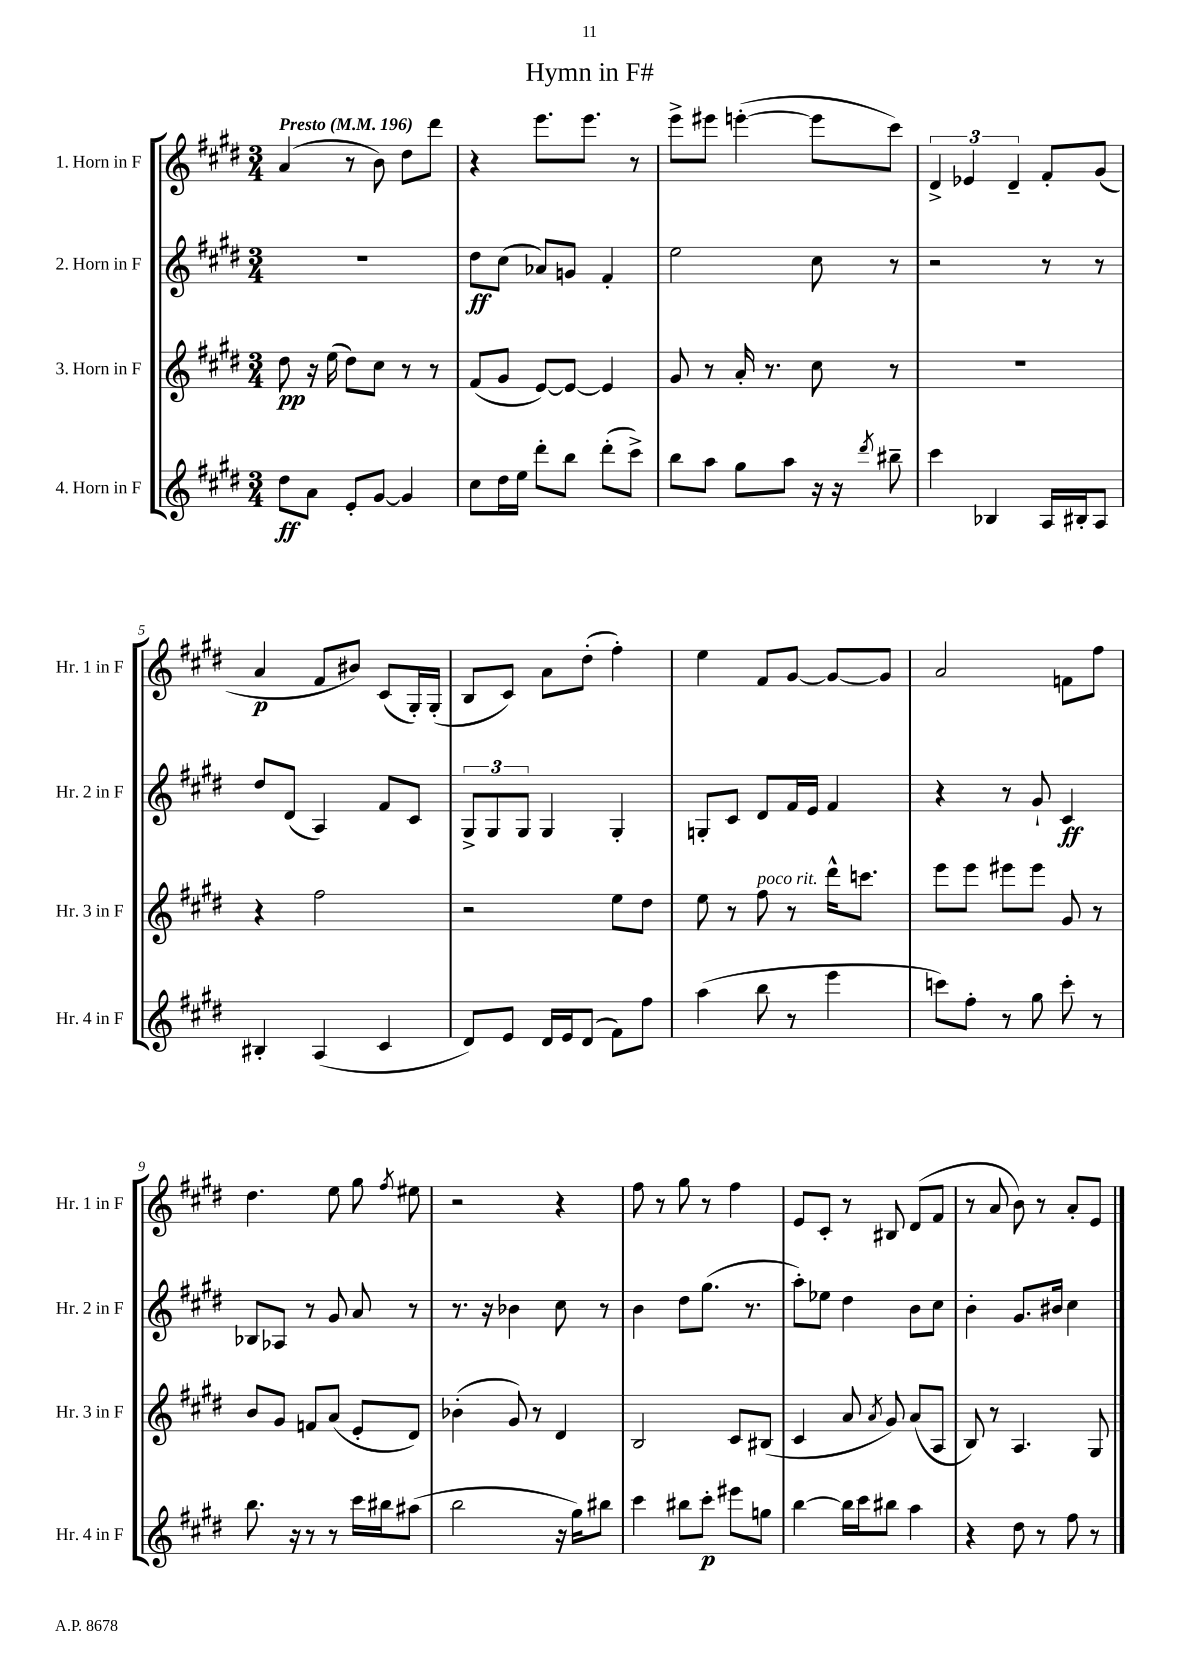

**kern	**dynam	**kern	**dynam	**kern	**dynam	**kern	**dynam
*part4	*part4	*part3	*part3	*part2	*part2	*part1	*part1
*staff4	*staff4	*staff3	*staff3	*staff2	*staff2	*staff1	*staff1
*I"4. Horn in F	*	*I"3. Horn in F	*	*I"2. Horn in F	*	*I"1. Horn in F	*
*I'Hr. 4 in F	*	*I'Hr. 3 in F	*	*I'Hr. 2 in F	*	*I'Hr. 1 in F	*
*clefG2	*	*clefG2	*	*clefG2	*	*clefG2	*
*k[f#c#g#d#]	*	*k[f#c#g#d#]	*	*k[f#c#g#d#]	*	*k[f#c#g#d#]	*
*M3/4	*	*M3/4	*	*M3/4	*	*M3/4	*
*MM196	*	*MM196	*	*MM196	*	*MM196	*
=1	=1	=1	=1	=1	=1	=1	=1
!	!	!	!	!	!	!LO:TX:a:B:t=Presto	!
8dd#\L	ff	8dd#\	pp	2.r	.	(4a/	.
8a\J	.	16r	.	.	.	.	.
.	.	(16ee\	.	.	.	.	.
8e'/L	.	8dd#\L)	.	.	.	8r	.
[8g#/J	.	8cc#\J	.	.	.	8b\)	.
4g#/]	.	8r	.	.	.	8dd#\L	.
.	.	8r	.	.	.	8ddd#\J	.
=2	=2	=2	=2	=2	=2	=2	=2
8cc#\L	.	(8f#/L	.	8dd#\L	ff	4r	.
16dd#\L	.	8g#/J	.	(8cc#\J	.	.	.
16ee\JJ	.	.	.	.	.	.	.
8ddd#'\L	.	[8e/L)	.	8a-X/L)	.	8.eee\L	.
8bb\J	.	8e/J_	.	8gn/J	.	.	.
.	.	.	.	.	.	8.eee\J	.
(8ddd#'\L	.	4e/]	.	4f#'/	.	.	.
8ccc#^\J)	.	.	.	.	.	8r	.
=3	=3	=3	=3	=3	=3	=3	=3
8bb\L	.	8g#/	.	2ee\	.	8eee^\L	.
8aa\J	.	8r	.	.	.	8eee#X\J	.
8gg#\L	.	16a'/	.	.	.	([4eeen'\	.
.	.	8.r	.	.	.	.	.
8aa\J	.	.	.	.	.	.	.
16r	.	8cc#\	.	8cc#\	.	8eee\L]	.
16r	.	.	.	.	.	.	.
8qddd#/	.	.	.	.	.	.	.
8bb#X~\	.	8r	.	8r	.	8ccc#\J)	.
=4	=4	=4	=4	=4	=4	=4	=4
4ccc#\	.	2.r	.	2r	.	6d#^/	.
.	.	.	.	.	.	6e-X/	.
4B-X/	.	.	.	.	.	.	.
.	.	.	.	.	.	6d#~/	.
16A/LL	.	.	.	8r	.	8f#'/L	.
16B#X'/J	.	.	.	.	.	.	.
8A/J	.	.	.	8r	.	(8g#/J	.
!!LO:LB:g=z
=5	=5	=5	=5	=5	=5	=5	=5
4B#X'/	.	4r	.	8dd#/L	.	4a/	p
.	.	.	.	(8d#/J	.	.	.
(4A/	.	2ff#\	.	4A/)	.	8f#/L	.
.	.	.	.	.	.	8b#X/J)	.
4c#/	.	.	.	8f#/L	.	(8c#/L	.
.	.	.	.	8c#/J	.	16G#'/L)	.
.	.	.	.	.	.	(16G#'/JJ	.
=6	=6	=6	=6	=6	=6	=6	=6
8d#/L)	.	2r	.	12G#^/L	.	8B/L	.
.	.	.	.	12G#/	.	.	.
8e/J	.	.	.	.	.	8c#/J)	.
.	.	.	.	12G#/J	.	.	.
16d#/LL	.	.	.	4G#/	.	8a\L	.
16e/J	.	.	.	.	.	.	.
(8d#/J	.	.	.	.	.	(8dd#'\J	.
8f#\L)	.	8ee\L	.	4G#'/	.	4ff#'\)	.
8ff#\J	.	8dd#\J	.	.	.	.	.
=7	=7	=7	=7	=7	=7	=7	=7
(4aa\	.	8ee\	.	8Gn'/L	.	4ee\	.
.	.	8r	.	8c#/J	.	.	.
!	!	!LO:TX:a:i:t=poco rit.	!	!	!	!	!
8bb\	.	8ff#\	.	8d#/L	.	8f#/L	.
8r	.	8r	.	16f#/L	.	[8g#/J	.
.	.	.	.	16e/JJ	.	.	.
4eee\	.	16ddd#^^\KL	.	4f#/	.	8g#/L_	.
.	.	8.cccn\J	.	.	.	.	.
.	.	.	.	.	.	8g#/J]	.
=8	=8	=8	=8	=8	=8	=8	=8
8cccn\L)	.	8eee\L	.	4r	.	2a/	.
8ff#'\J	.	8eee\J	.	.	.	.	.
8r	.	8eee#X\L	.	8r	.	.	.
8gg#\	.	8eee#\J	.	8g#`/	.	.	.
8ccc'\	.	8g#/	.	4c#/	ff	8fn\L	.
8r	.	8r	.	.	.	8ff#\J	.
!!LO:LB:g=z
=9	=9	=9	=9	=9	=9	=9	=9
8.bb\	.	8b/L	.	8B-X/L	.	4.dd#\	.
.	.	8g#/J	.	8A-X/J	.	.	.
16r	.	.	.	.	.	.	.
8r	.	8fn/L	.	8r	.	.	.
8r	.	(8a/J	.	8g#/	.	8ee\	.
16ccc#\LL	.	8e'/L	.	8a/	.	8gg#\	.
16bb#X\J	.	.	.	.	.	.	.
.	.	.	.	.	.	8qff#/	.
(8aa#X\J	.	8d#/J)	.	8r	.	8ee#X\	.
=10	=10	=10	=10	=10	=10	=10	=10
2bb\	.	(4b-X'\	.	8.r	.	2r	.
.	.	.	.	16r	.	.	.
.	.	8g#/)	.	4b-X\	.	.	.
.	.	8r	.	.	.	.	.
16r	.	4d#/	.	8cc#\	.	4r	.
16gg#\KL)	.	.	.	.	.	.	.
8bb#X\J	.	.	.	8r	.	.	.
=11	=11	=11	=11	=11	=11	=11	=11
4ccc#\	.	2B/	.	4b\	.	8ff#\	.
.	.	.	.	.	.	8r	.
8bb#X\L	.	.	.	8dd#\L	.	8gg#\	.
8ccc#'\J	p	.	.	(8.gg#\J	.	8r	.
8eee#X\L	.	8c#/L	.	.	.	4ff#\	.
.	.	.	.	8.r	.	.	.
8ggn\J	.	(8B#X/J	.	.	.	.	.
=12	=12	=12	=12	=12	=12	=12	=12
[4bb\	.	4c#/	.	8aa'\L)	.	8e/L	.
.	.	.	.	8ee-X\J	.	8c#'/J	.
16bb\LL]	.	8a/	.	4dd#\	.	8r	.
16ccc#\J	.	.	.	.	.	.	.
.	.	8qa/	.	.	.	.	.
8bb#X\J	.	8g#/)	.	.	.	8B#X/	.
4aa\	.	(8a/L	.	8b\L	.	(8d#/L	.
.	.	8A/J	.	8cc#\J	.	8f#/J	.
=13	=13	=13	=13	=13	=13	=13	=13
4r	.	8B/)	.	4b'\	.	8r	.
.	.	8r	.	.	.	8a/	.
8dd#\	.	4.A/	.	8.g#/L	.	8b\)	.
8r	.	.	.	.	.	8r	.
.	.	.	.	16b#X/Jk	.	.	.
8ff#\	.	.	.	4cc#\	.	8a'/L	.
8r	.	8G#/	.	.	.	8e/J	.
==	==	==	==	==	==	==	==
*-	*-	*-	*-	*-	*-	*-	*-
